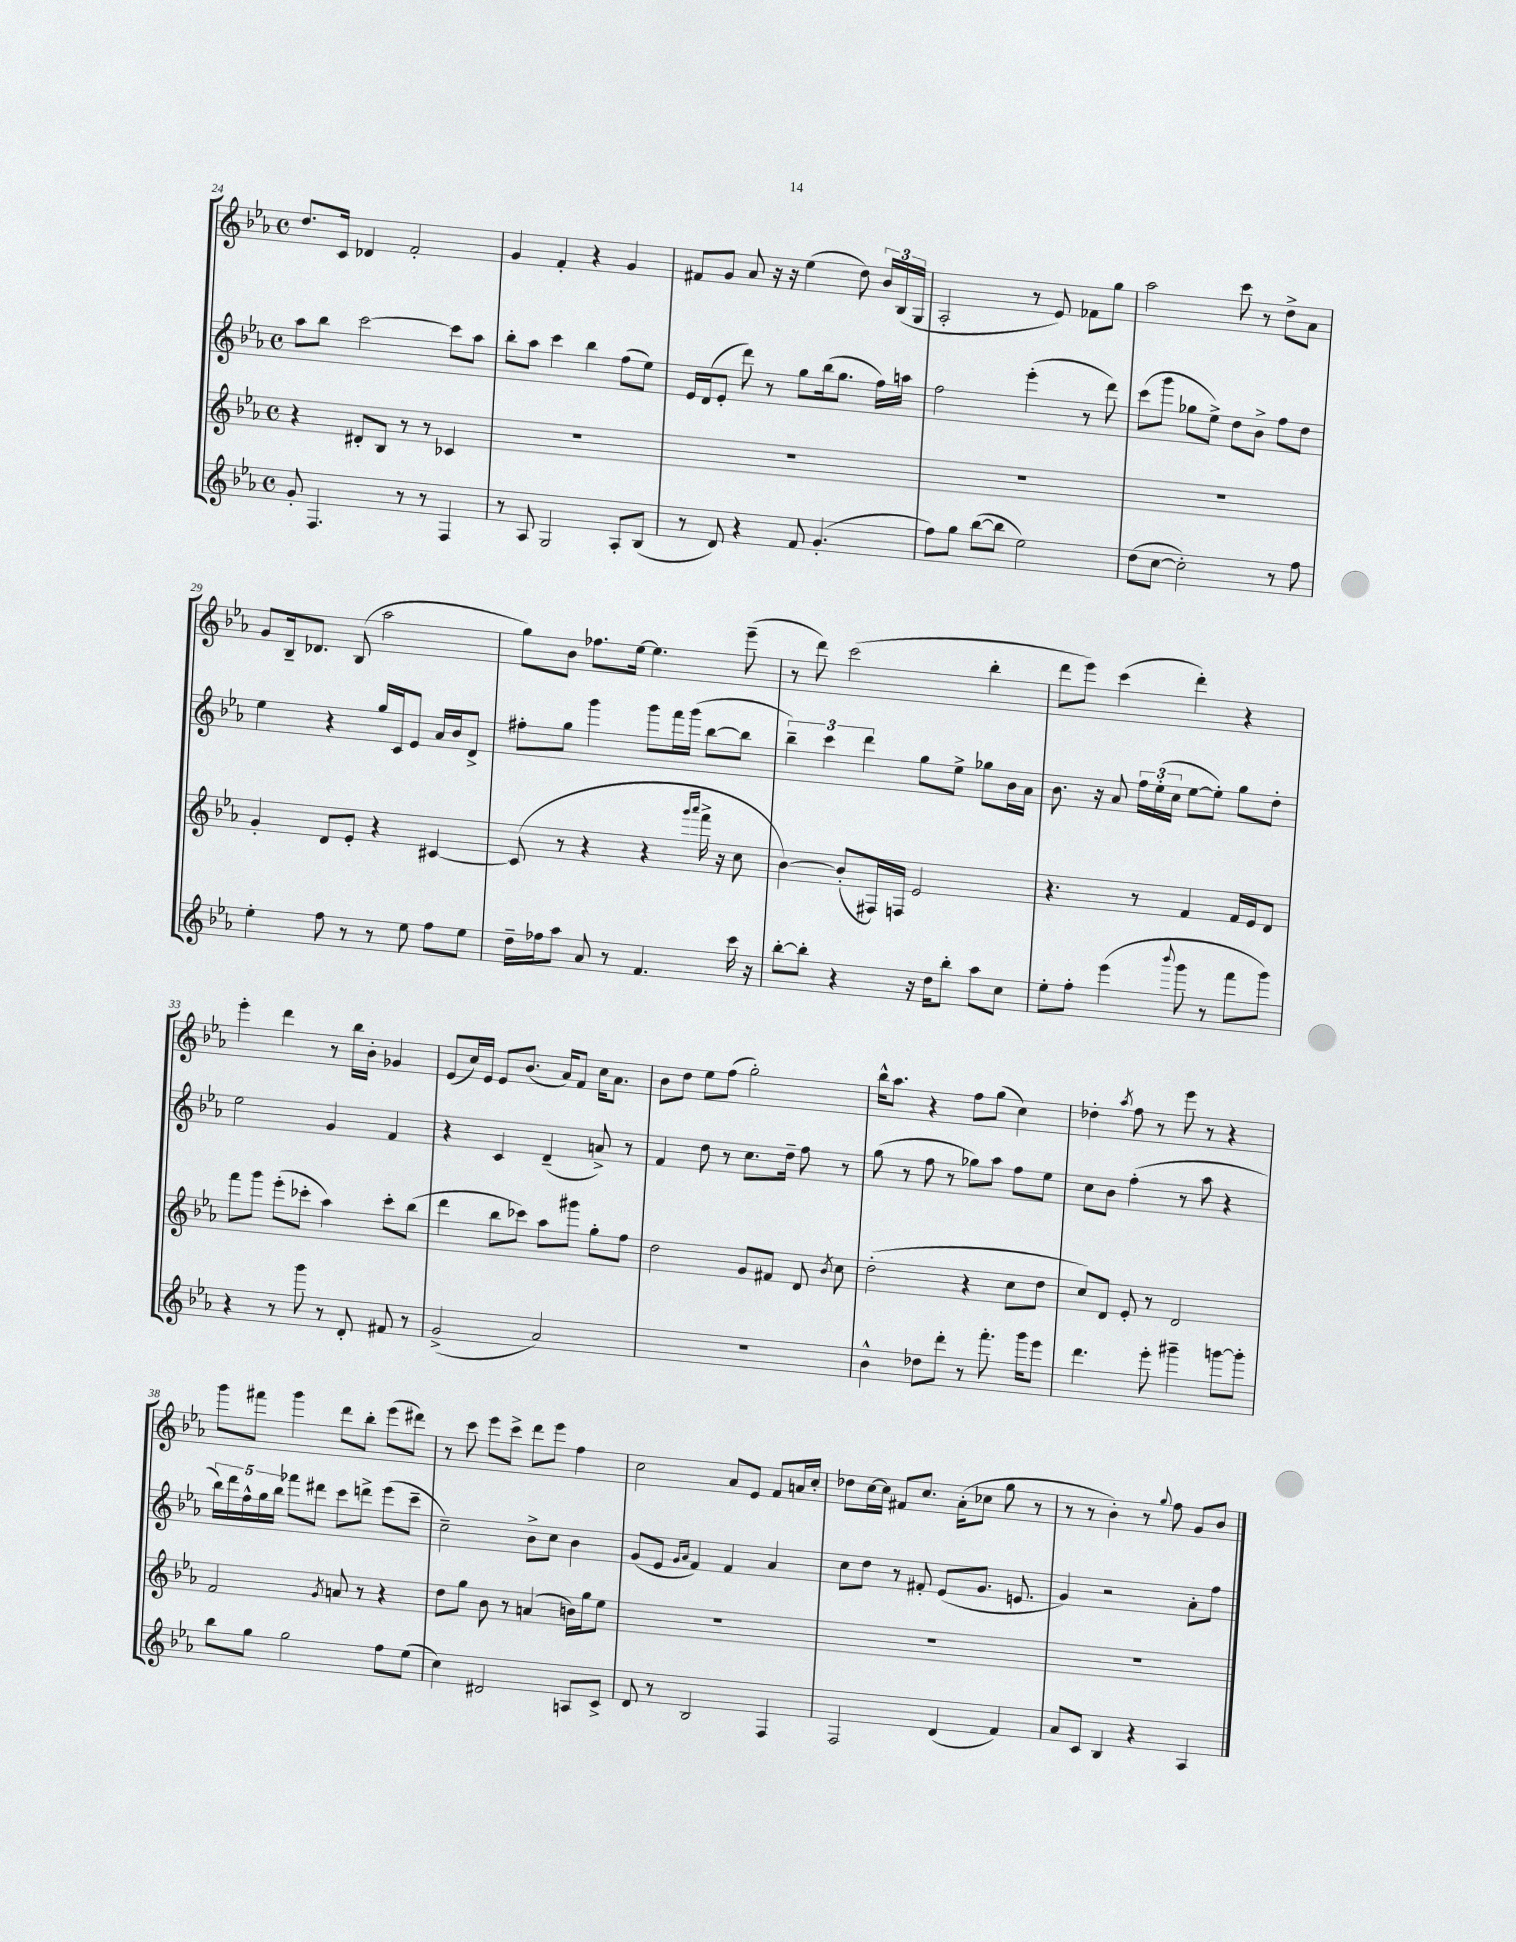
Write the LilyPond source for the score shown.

<<
\new StaffGroup <<
\new Staff = "s0" {
    \clef treble \key ees \major \defaultTimeSignature \time 4/4
    \autoBeamOff d''8.[ c'16] des'4 f'2-. |
    g'4 f'4-. r4 g'4 |
    fis'8[ g'8] aes'8 r16 r16 ees''4( d''8) \tuplet 3/2 { bes'16[ bes16( g16] } |
    aes2-. r8 ees'8) fes'8[ g''8] |
    aes''2 c'''8 r8 d''8[-> aes'8] |
    g'8[ bes16-- des'8.] bes8( aes''2 |
    g''8[) bes'8] fes''8.[ ees''16]~ ees''4. ees'''8--( |
    r8 d'''8) c'''2( bes''4-. |
    d'''8[ ees'''8]) c'''4( d'''4-.) r4 |
    ees'''4-. d'''4 r8 bes''16[ bes'16]-. ges'4 |
    ees'8[( c''16) ees'16] ees'8[ bes'8.]( aes'16[) f'8] c''16[ aes'8.] |
    bes'8[ d''8] ees''8[ f''8]( g''2-.) |
    bes''16[-^ aes''8.] r4 f''8[ g''8]( c''4) |
    des''4-. \acciaccatura { aes''8 } f''8 r8 ees'''8 r8 r4 |
    g'''8[ fis'''8] g'''4 d'''8[ bes''8]-. ees'''8[( dis'''8]) |
    r8 c'''8 ees'''8[ c'''8]-> d'''8[ ees'''8] f''4 |
    c''2 aes'8[ ees'8] f'8[ a'16 c''16]-. |
    des''8[ c''16~ c''16] fis'8[ c''8.] aes'16[-.( ces''8] g''8 r8 |
    r8 r8 bes'4-.) r8 \appoggiatura { g''8 } f''8 g'8[ bes'8] \bar "|." |
}
\new Staff = "s1" {
    \clef treble \key ees \major \defaultTimeSignature \time 4/4
    \autoBeamOff aes''8[ bes''8] c'''2~ c'''8[ aes''8] |
    bes''8[-. aes''8] c'''4 bes''4 f''8[( ees''8]) |
    ees'16[ d'16( ees'8]-. d'''8) r8 g''8[ bes''16( g''8.] f''16[) a''16] |
    f''2 ees'''4-.( r8 d'''8) |
    c'''8[( g'''8] ges''8[ ees''8]->) d''8[ bes'8]-> f''8[ d''8] |
    ees''4 r4 g''16[ c'16 ees'8] aes'16[ bes'16 d'8]-> |
    fis''8[-. g''8] g'''4 g'''8[ f'''16 g'''16]( bes''8[~ bes''8] |
    \tuplet 3/2 { bes''4--) c'''4 d'''4 } g''8[ ees''8]-> ges''8[ bes'16 aes'16] |
    bes'8. r16 aes'8 \tuplet 3/2 { f''16[ ees''16-.( c''16] } ees''8[~ ees''8]-.) g''8[ d''8]-. |
    ees''2 g'4 f'4 |
    r4 c'4 d'4--( a'8->) r8 |
    f'4 d''8 r8 c''8.[ d''16]-- f''8 r8 |
    g''8( r8 f''8 r8 ges''8[) aes''8] f''8[ ees''8] |
    c''8[ bes'8] f''4-.( r8 aes''8 r4 |
    \tuplet 5/4 { bes''16[) d'''16 f''16-^ g''16 bes''16] } fes'''8[ dis'''8] c'''8[ d'''8]-> ees'''8[( c'''8]-- |
    c''2--) bes'8[-> c''8] bes'4 |
    g'8[( ees'8] \grace { g'16[ aes'16] } f'4) f'4 aes'4 |
    c''8[ d''8] r8 fis'8-. ees'8[( g'8.] e'8. |
    g'4) r2 aes'8[-. f''8] \bar "|." |
}
\new Staff = "s2" {
    \clef treble \key ees \major \defaultTimeSignature \time 4/4
    \autoBeamOff r4 dis'8[-. bes8] r8 r8 ces'4 |
    R1 |
    R1 |
    R1 |
    R1 |
    g'4-. d'8[ ees'8]-. r4 cis'4~ |
    cis'8( r8 r4 r4 \grace { g'''16[ aes'''16] } f'''16-> r16 c''8 |
    bes'4~) bes'8[-.( fis16) f16] ees'2 |
    r4. r8 f'4 f'16[ ees'16 d'8] |
    f'''8[ g'''8] ees'''8[-.( ces'''8]-. aes''4) ces'''8[-. bes''8]( |
    d'''4 bes''8[ ces'''8]) aes''8[ gis'''8] g''8[-. f''8] |
    d''2 g'8[ fis'8] d'8 \acciaccatura { bes'8 } c''8 |
    d''2-.( r4 c''8[ d''8] |
    c''8[) d'8] ees'8-. r8 d'2 |
    f'2 \acciaccatura { g'8 } a'8 r8 r4 |
    d''8[ g''8] bes'8 r8 a'4( b'16[) g''16 ees''8] |
    R1 |
    R1 |
    R1 \bar "|." |
}
\new Staff = "s3" {
    \clef treble \key ees \major \defaultTimeSignature \time 4/4
    \autoBeamOff g'8-. f4. r8 r8 f4 |
    r8 aes8 g2 aes8[-. bes8]( |
    r8 d'8) r4 f'8 g'4.-.( |
    f''8[) g''8] bes''8[~( bes''8] ees''2) |
    d''8[( c''8]~ c''2-.) r8 f''8 |
    ees''4-. f''8 r8 r8 ees''8 f''8[ ees''8] |
    d''16[-- fes''16 aes''8] aes'8 r8 f'4. c'''16 r16 |
    bes''8[~-. bes''8]-. r4 r16 d''16[ bes''8]-. aes''8[ c''8] |
    ees''8[-. f''8]-. ees'''4( \appoggiatura { bes'''8 } g'''8 r8 f'''8[ g'''8]) |
    r4 r8 g'''8 r8 d'8-. fis'8 r8 |
    g'2->( aes'2) |
    R1 |
    bes'4-^ des''8[ d'''8]-. r8 f'''8.-. g'''16[ ees'''8] |
    d'''4. ees'''8-. gis'''4-- g'''8[~ g'''8]-. |
    bes''8[ g''8] g''2 f''8[ ees''8]( |
    c''4) dis'2 a8[ c'8]-> |
    d'8 r8 bes2 f4 |
    f2 d'4( f'4) |
    aes'8[ c'8] bes4 r4 aes4 \bar "|." |
}
>>
>>
\layout { \context { \Score currentBarNumber = #24 } }
